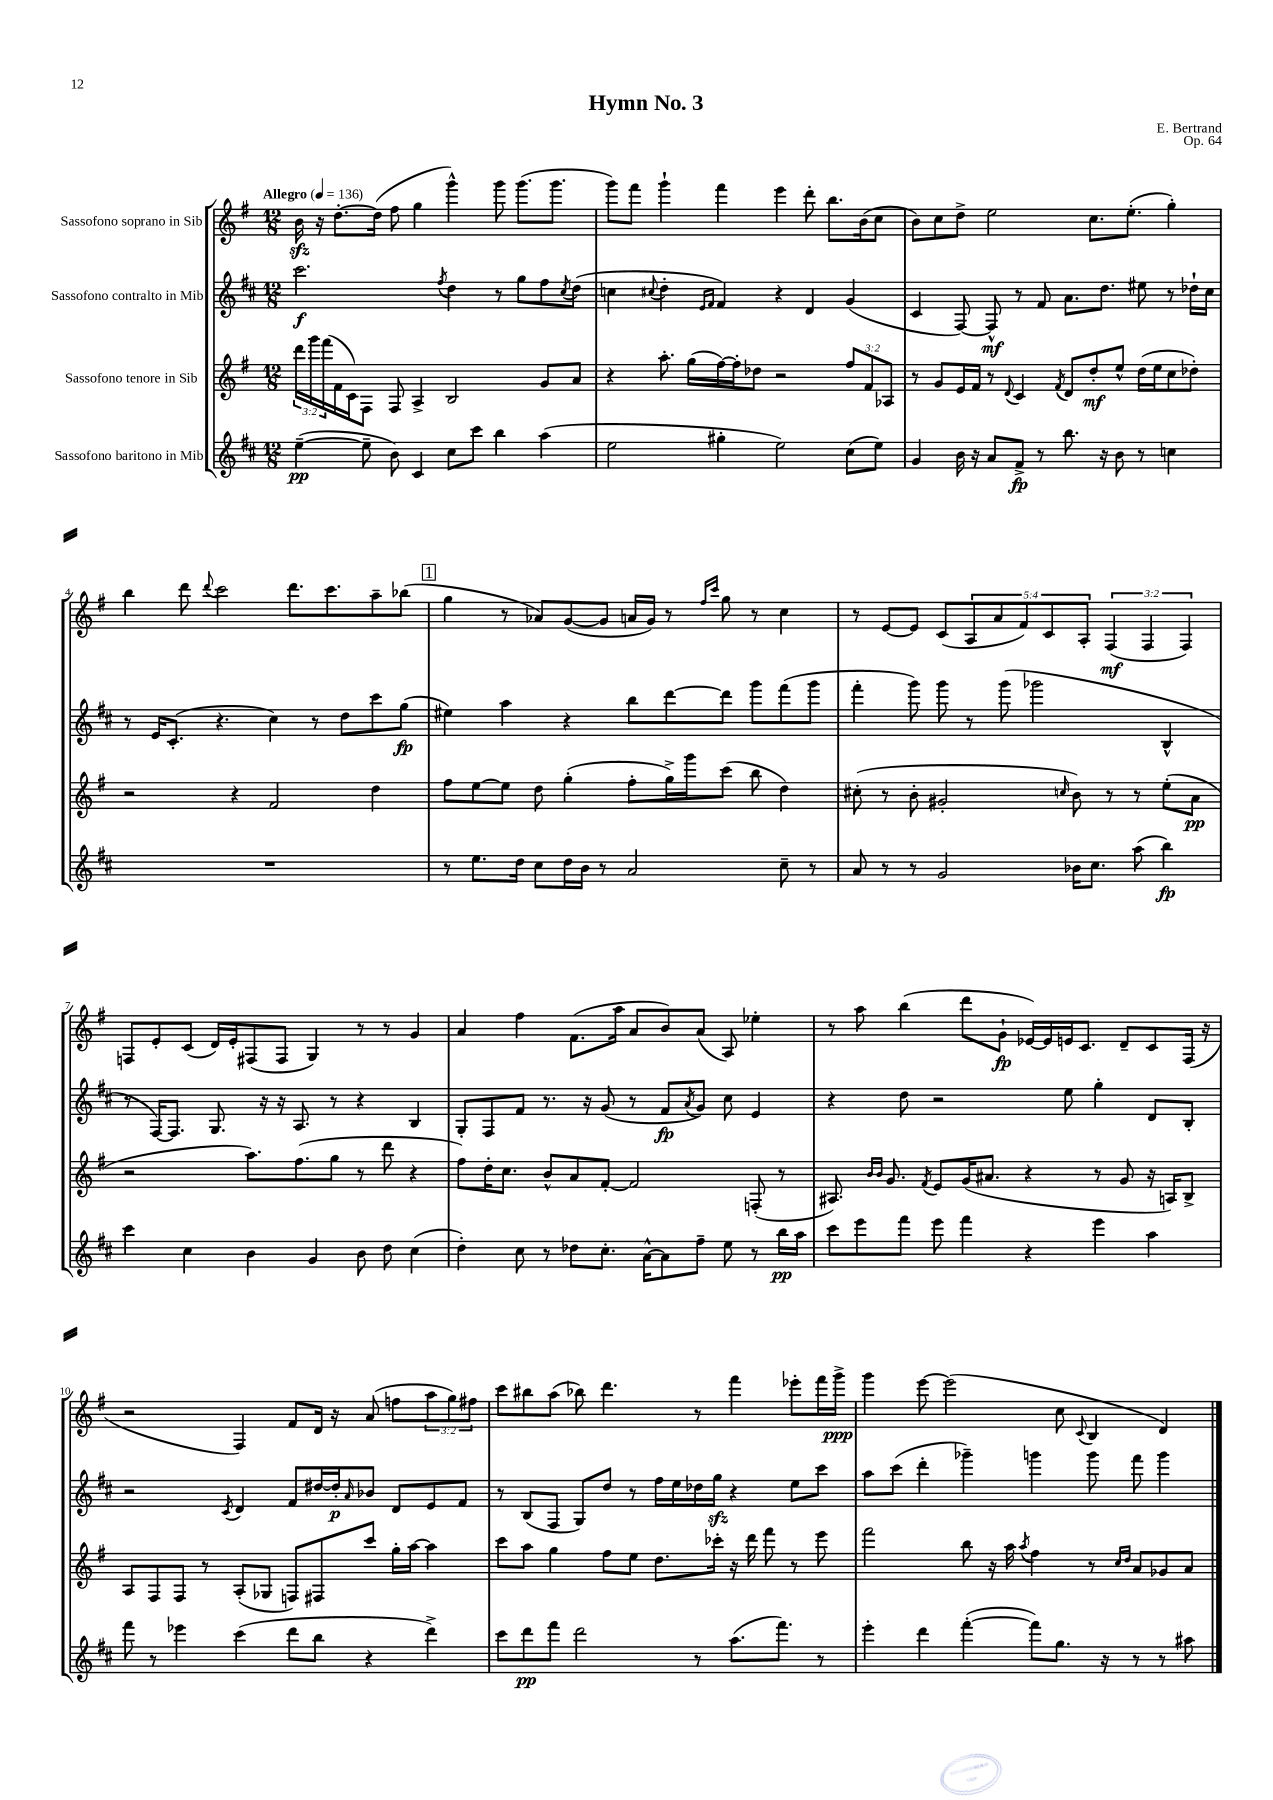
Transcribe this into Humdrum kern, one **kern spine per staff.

**kern	**dynam	**kern	**dynam	**kern	**dynam	**kern	**dynam
*part4	*part4	*part3	*part3	*part2	*part2	*part1	*part1
*staff4	*staff4	*staff3	*staff3	*staff2	*staff2	*staff1	*staff1
*I"Sassofono baritono in Mib	*	*I"Sassofono tenore in Sib	*	*I"Sassofono contralto in Mib	*	*I"Sassofono soprano in Sib	*
*clefG2	*	*clefG2	*	*clefG2	*	*clefG2	*
*k[f#c#]	*	*k[f#]	*	*k[f#c#]	*	*k[f#]	*
*M12/8	*	*M12/8	*	*M12/8	*	*M12/8	*
*MM136	*	*MM136	*	*MM136	*	*MM136	*
=1	=1	=1	=1	=1	=1	=1	=1
!	!	!	!	!	!	!LO:TX:a:B:t=Allegro	!
([4ee~\	pp	24ddd\LL	.	2.ccc#\	f	16bzz\	.
.	.	24ggg\	.	.	.	.	.
.	.	.	.	.	.	16r	.
.	.	(24fff#\	.	.	.	.	.
.	.	16f#\	.	.	.	[8.dd'\L	.
.	.	16c\J)	.	.	.	.	.
8ee~\]	.	8F#\J	.	.	.	.	.
.	.	.	.	.	.	(16dd\Jk]	.
8b\)	.	8F#/	.	.	.	8ff#\	.
4c#/	.	4A^/	.	.	.	4gg\	.
.	.	.	.	8qff#/	.	.	.
8cc#\L	.	2B/	.	4dd\	.	4ggg^^\)	.
8ccc#\J	.	.	.	.	.	.	.
4bb\	.	.	.	8r	.	8ggg\	.
.	.	.	.	8gg\L	.	(8.ggg\L	.
(4aa\	.	8g/L	.	8ff#\	.	.	.
.	.	.	.	.	.	8.ggg\J	.
.	.	.	.	8qcc#/	.	.	.
.	.	8a/J	.	(8dd\J	.	.	.
=2	=2	=2	=2	=2	=2	=2	=2
2ee\	.	4r	.	4ccn\	.	8ggg\L)	.
.	.	.	.	.	.	8fff#\J	.
.	.	.	.	8qqcc#X/	.	.	.
.	.	8.aa'\	.	4dd'\	.	4ggg`\	.
.	.	(16gg\LL	.	.	.	.	.
.	.	.	.	16qqe/LL	.	.	.
.	.	.	.	16qqf#/JJ	.	.	.
4gg#X'\	.	[16ff#\)	.	4f#/)	.	4fff#\	.
.	.	16ff#'\J]	.	.	.	.	.
.	.	8dd-X\J	.	.	.	.	.
2ee\)	.	2r	.	4r	.	4eee\	.
.	.	.	.	4d/	.	8ddd'\	.
.	.	.	.	.	.	8.bb\L	.
(8cc#\L	.	12ff#/L	.	(4g/	.	.	.
.	.	.	.	.	.	(16b\k	.
.	.	12f#/	.	.	.	.	.
8ee\J)	.	.	.	.	.	8cc\J	.
.	.	12A-X/J	.	.	.	.	.
=3	=3	=3	=3	=3	=3	=3	=3
4g/	.	8r	.	4c#/	.	8b\L)	.
.	.	8g/L	.	.	.	8cc\	.
16b\	.	16e/L	.	[8F#/)	.	8dd^\J	.
16r	.	16f#/JJ	.	.	.	.	.
8a/L	.	8r	.	8F#^^/]	mf	2ee\	.
.	.	8qqd/	.	.	.	.	.
8f#^/J	fp	4c/	.	8r	.	.	.
8r	.	.	.	8f#/	.	.	.
.	.	8qf#/	.	.	.	.	.
8.bb\	.	8d/L	.	8.a\L	.	.	.
.	.	8dd'/	mf	.	.	8.cc\L	.
16r	.	.	.	8.dd\J	.	.	.
8b\	.	8ee^^/J	.	.	.	.	.
.	.	.	.	.	.	(8.ee'\J	.
8r	.	(16dd\LL	.	8ee#X\	.	.	.
.	.	16ee\J	.	.	.	.	.
4ccn\	.	8cc\	.	8r	.	4gg'\)	.
.	.	8dd-X'\J)	.	16dd-X`\LL	.	.	.
.	.	.	.	16cc#\JJ	.	.	.
!!LO:LB:g=z
=4	=4	=4	=4	=4	=4	=4	=4
1.r	.	2r	.	8r	.	4bb\	.
.	.	.	.	16e/KL	.	.	.
.	.	.	.	(8.c#'/J	.	.	.
.	.	.	.	.	.	8ddd\	.
.	.	.	.	.	.	8qqddd/	.
.	.	.	.	4.r	.	2ccc\	.
.	.	4r	.	.	.	.	.
.	.	2f#/	.	4cc#\)	.	.	.
.	.	.	.	.	.	8.ddd\L	.
.	.	.	.	8r	.	.	.
.	.	.	.	.	.	8.ccc\	.
.	.	.	.	8dd\L	.	.	.
.	.	4dd\	.	8ccc#\	.	8aa~\	.
.	.	.	.	(8gg\J	fp	(8bb-X\J	.
!!LO:REH:place=s1:t=1
=5	=5	=5	=5	=5	=5	=5	=5
8r	.	8ff#\L	.	4ee#X\)	.	4gg\	.
8.ee\L	.	[8ee\	.	.	.	.	.
.	.	8ee\J]	.	4aa\	.	8r	.
16dd\Jk	.	.	.	.	.	.	.
8cc#\L	.	8dd\	.	.	.	8a-X/L)	.
16dd\L	.	(4gg'\	.	4r	.	([8g/	.
16b\JJ	.	.	.	.	.	.	.
8r	.	.	.	.	.	8g/J]	.
2a/	.	8ff#'\L	.	8bb\L	.	16an/LL	.
.	.	.	.	.	.	16g/JJ)	.
.	.	16gg^\L)	.	[8ddd\	.	8r	.
.	.	16ggg\J	.	.	.	.	.
.	.	.	.	.	.	16qqff#/LL	.
.	.	.	.	.	.	16qqccc/JJ	.
.	.	(8ccc\J	.	8ddd\J]	.	8gg\	.
.	.	8bb\	.	8ggg\L	.	8r	.
8cc#~\	.	4dd\)	.	(8fff#\	.	4cc\	.
8r	.	.	.	8ggg\J	.	.	.
=6	=6	=6	=6	=6	=6	=6	=6
8a/	.	(8cc#X'\	.	4fff#'\	.	8r	.
8r	.	8r	.	.	.	[8e/L	.
8r	.	8b'\	.	8ggg\)	.	8e/J]	.
2g/	.	2g#X'/	.	8ggg\	.	(8c/L	.
.	.	.	.	8r	.	10A/	.
.	.	.	.	.	.	10a/	.
.	.	.	.	(8ggg\	.	.	.
.	.	.	.	.	.	10f#/)	.
.	.	.	.	2ggg-X\	.	.	.
.	.	.	.	.	.	10c/	.
.	.	16qqccn/	.	.	.	.	.
16b-X\KL	.	8b\)	.	.	.	.	.
.	.	.	.	.	.	10A'/J	.
8.cc#\J	.	.	.	.	.	.	.
.	.	8r	.	.	.	(6F#/	mf
(8aa\	.	8r	.	.	.	.	.
.	.	.	.	.	.	6F#/	.
4bb\)	fp	(8ee'\L	.	4B^^/	.	.	.
.	.	.	.	.	.	6F#/)	.
.	.	8a\J	pp	.	.	.	.
!!LO:LB:g=z
=7	=7	=7	=7	=7	=7	=7	=7
4ccc#\	.	2r	.	8r	.	8Fn/L	.
.	.	.	.	[16F#/KL)	.	8e'/	.
.	.	.	.	8.F#/J]	.	.	.
4cc#\	.	.	.	.	.	(8c/J	.
.	.	.	.	8.G/	.	16d/LL)	.
.	.	.	.	.	.	16e'/J	.
4b\	.	8.aa\L)	.	.	.	(8F#X/	.
.	.	.	.	16r	.	.	.
.	.	.	.	16r	.	8F#/J	.
.	.	(8.ff#\	.	8.A/	.	.	.
4g/	.	.	.	.	.	4G/)	.
.	.	8gg\J	.	8r	.	.	.
8b\	.	8r	.	4r	.	8r	.
8dd\	.	8ddd\	.	.	.	8r	.
(4cc#\	.	4r	.	4B/	.	4g/	.
=8	=8	=8	=8	=8	=8	=8	=8
4dd'\)	.	8ff#\L)	.	8G'/L	.	4a/	.
.	.	16dd'\K	.	8F#/	.	.	.
.	.	8.cc\J	.	.	.	.	.
8cc#\	.	.	.	8f#/J	.	4ff#\	.
8r	.	8b^^/L	.	8.r	.	.	.
8dd-X\L	.	8a/	.	.	.	(8.f#\L	.
.	.	.	.	16r	.	.	.
8.cc#'\J	.	[8f#'/J	.	(8g/	.	.	.
.	.	.	.	.	.	16aa\Jk	.
.	.	2f#/]	.	8r	.	8a/L	.
[16a^^\KL	.	.	.	.	.	.	.
8a\]	.	.	.	8f#/L	fp	8b/)	.
.	.	.	.	8qa/	.	.	.
8ff#~\J	.	.	.	8g/J)	.	(8a/J	.
8ee\	.	.	.	8cc#\	.	8A/)	.
8r	.	(8Fn'/	.	4e/	.	4ee-X'\	.
16bb\LL	pp	8r	.	.	.	.	.
16aa\JJ	.	.	.	.	.	.	.
=9	=9	=9	=9	=9	=9	=9	=9
8ccc#\L	.	8.A#X/)	.	4r	.	8r	.
8eee\	.	.	.	.	.	8aa\	.
.	.	16qqb/LL	.	.	.	.	.
.	.	16qqb/JJ	.	.	.	.	.
.	.	8.g/	.	.	.	.	.
8fff#\J	.	.	.	8dd\	.	(4bb\	.
.	.	8qf#/	.	.	.	.	.
8eee\	.	8e/L	.	2r	.	.	.
4fff#\	.	(16g/K	.	.	.	8ddd\L	.
.	.	8.a#X/J	.	.	.	.	.
.	.	.	.	.	.	8g`\J	fp
4r	.	4r	.	.	.	[16e-X/LL)	.
.	.	.	.	.	.	16e-/]	.
.	.	.	.	8ee\	.	16en/J	.
.	.	.	.	.	.	8.c/J	.
4eee\	.	8r	.	4gg'\	.	.	.
.	.	8g/	.	.	.	8d~/L	.
4aa\	.	16r	.	8d/L	.	8c/	.
.	.	16An/KL)	.	.	.	.	.
.	.	8B^/J	.	8B'/J	.	(16F#/Jk	.
.	.	.	.	.	.	16r	.
!!LO:LB:g=z
=10	=10	=10	=10	=10	=10	=10	=10
8fff#\	.	8A/L	.	2r	.	2r	.
8r	.	8F#/	.	.	.	.	.
4eee-X\	.	8F#/J	.	.	.	.	.
.	.	8r	.	.	.	.	.
.	.	.	.	8qc#/	.	.	.
(4ccc#\	.	(8A'/L	.	4d/	.	4F#/)	.
.	.	8G-X/J	.	.	.	.	.
8ddd\L	.	8Fn/L)	.	8f#/L	.	8f#/L	.
8bb\J	.	8F#X/	.	[16dd#X/L	.	16d/Jk	.
.	.	.	.	16dd#'/J]	p	16r	.
.	.	.	.	16qqa/	.	.	.
4r	.	8ccc/J	.	8b-X/J	.	(8a/	.
.	.	16gg'\LL	.	8d/L	.	8ffn\L	.
.	.	[16aa\JJ	.	.	.	.	.
4ddd^\)	.	4aa\]	.	8e/	.	12aa\	.
.	.	.	.	.	.	12gg\)	.
.	.	.	.	8f#/J	.	.	.
.	.	.	.	.	.	12ff#X\J	.
=11	=11	=11	=11	=11	=11	=11	=11
8ccc#\L	.	8ccc\L	.	8r	.	8ccc\L	.
8ddd\	pp	8aa\J	.	(8B/L	.	8bb#X\	.
8fff#\J	.	4gg\	.	8F#/J	.	(8aa\J	.
2ddd\	.	.	.	8G/L)	.	8bb-X\)	.
.	.	8ff#\L	.	8dd/J	.	4.ddd\	.
.	.	8ee\J	.	8r	.	.	.
.	.	8.dd\L	.	16ff#\LL	.	.	.
.	.	.	.	16ee\	.	.	.
8r	.	.	.	16dd-X\	.	8r	.
.	.	16ccc-X'\Jk	.	16ggzz\JJ	.	.	.
(8.aa\L	.	16r	.	4r	.	4fff#\	.
.	.	16ddd\	.	.	.	.	.
.	.	8fff#\	.	.	.	.	.
8.fff#\J)	.	.	.	.	.	.	.
.	.	8r	.	8ee\L	.	8eee-X'\L	.
8r	.	8eee\	.	8ccc#\J	.	16fff#\L	.
.	.	.	.	.	.	16ggg^\JJ	ppp
=12	=12	=12	=12	=12	=12	=12	=12
4eee'\	.	2fff#\	.	8aa\L	.	4ggg\	.
.	.	.	.	(8ccc#\J	.	.	.
4ddd\	.	.	.	4ddd'\	.	[8eee\	.
.	.	.	.	.	.	(2eee\]	.
([4fff#'\	.	8bb\	.	4ggg-X~\)	.	.	.
.	.	16r	.	.	.	.	.
.	.	16aa\	.	.	.	.	.
.	.	8qaa/	.	.	.	.	.
8fff#\L])	.	4ff#\	.	4gggn\	.	.	.
8.gg\J	.	.	.	.	.	8cc\	.
.	.	.	.	.	.	8qqc/	.
.	.	8r	.	8ggg\	.	4B/	.
16r	.	.	.	.	.	.	.
.	.	16qqcc/LL	.	.	.	.	.
.	.	16qqdd/JJ	.	.	.	.	.
8r	.	8a/L	.	8fff#\	.	.	.
8r	.	8g-X/	.	4ggg\	.	4d/)	.
8aa#X\	.	8a/J	.	.	.	.	.
==	==	==	==	==	==	==	==
*-	*-	*-	*-	*-	*-	*-	*-
